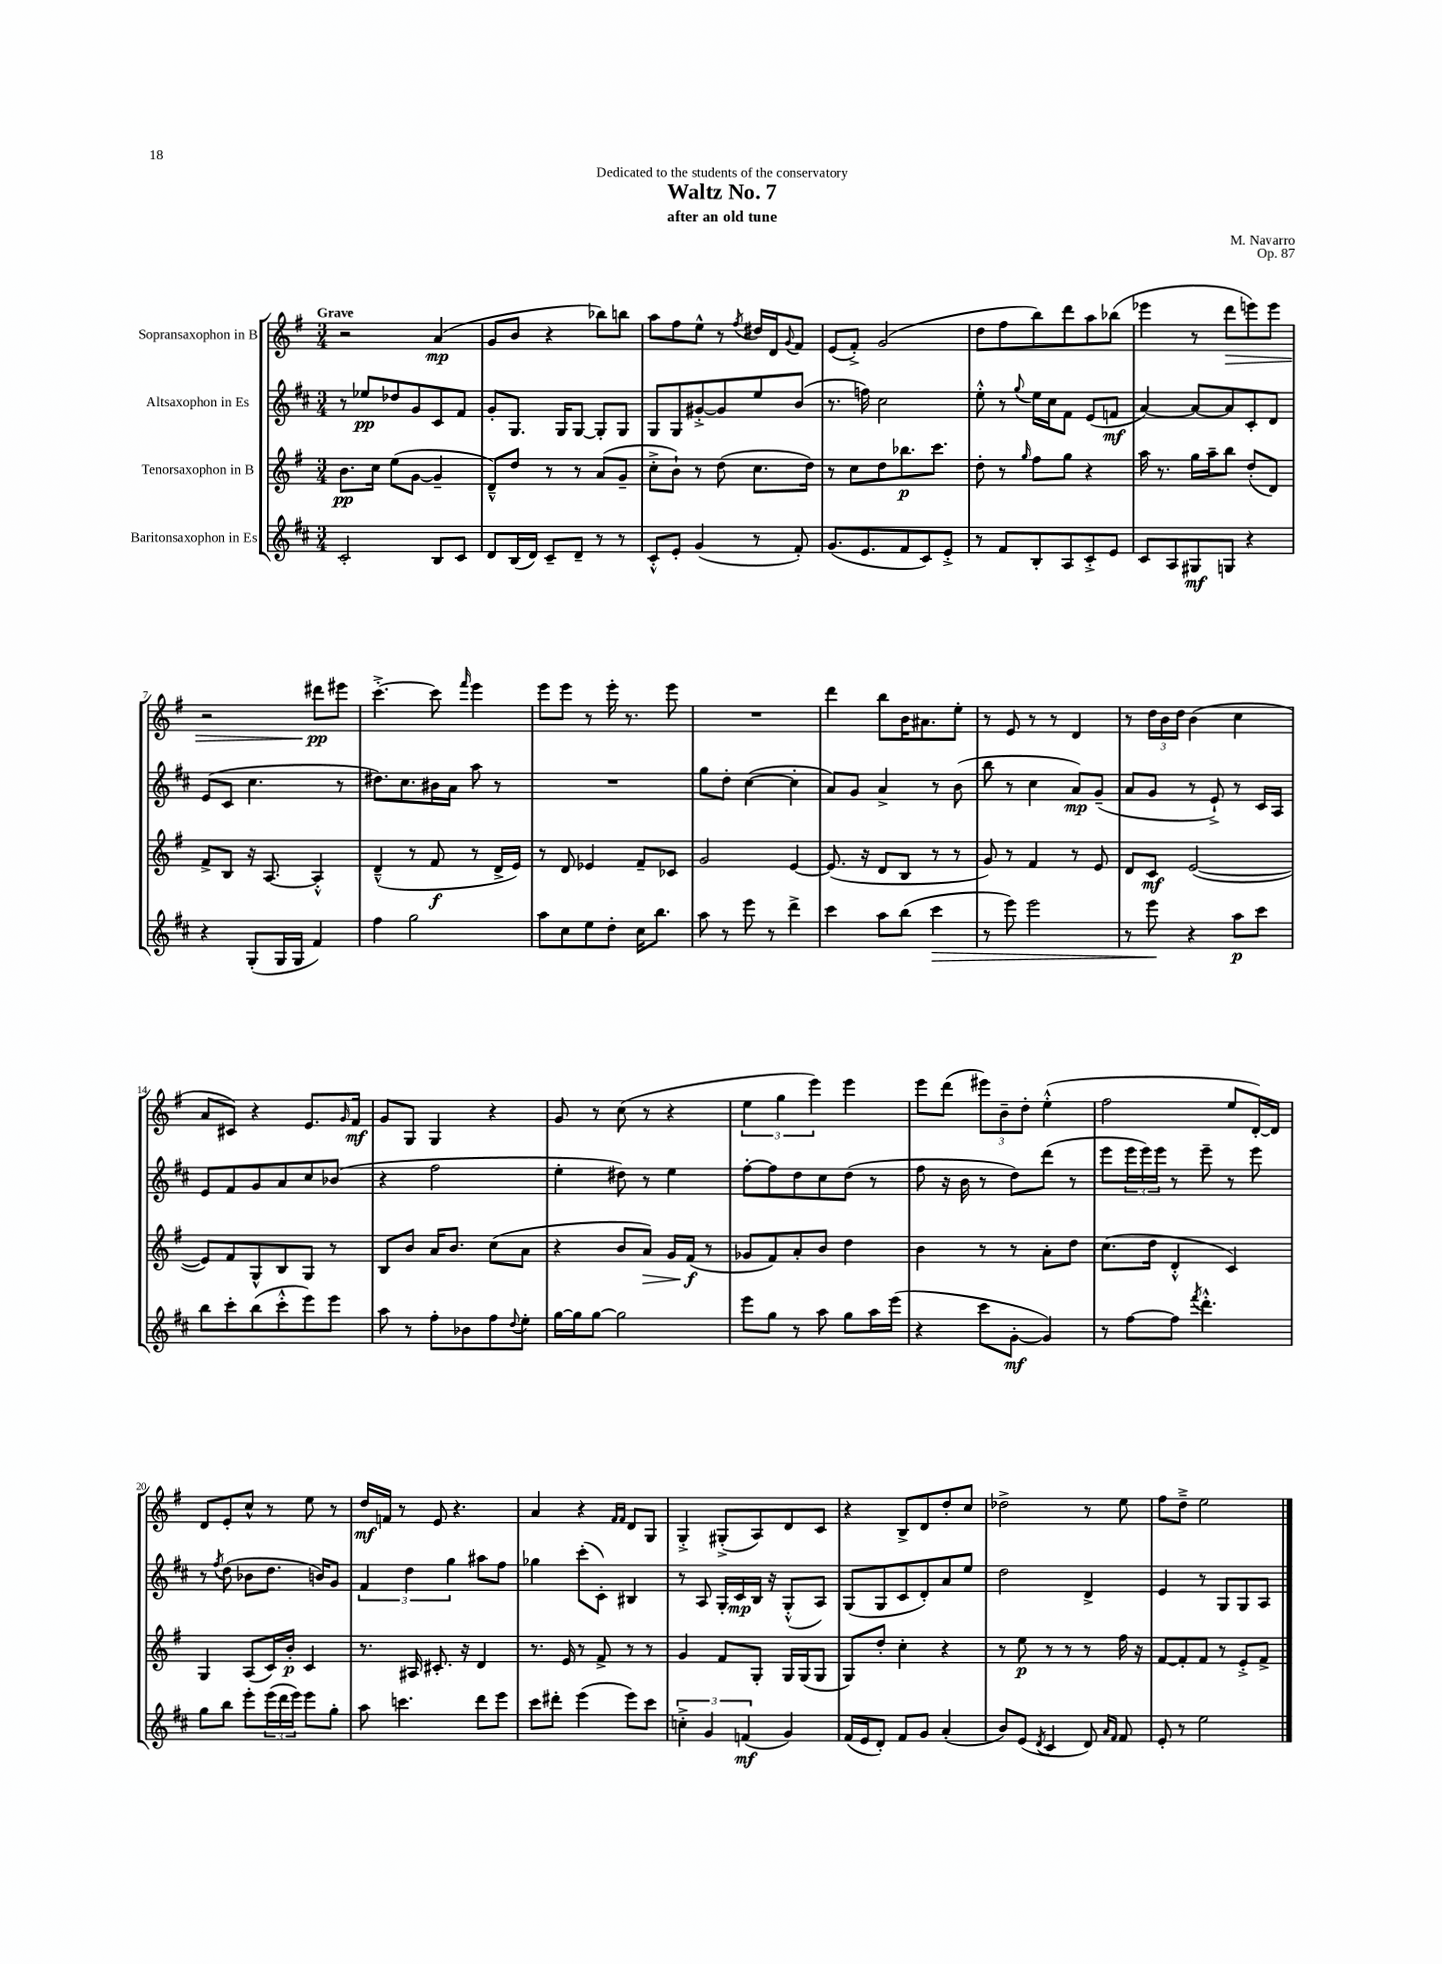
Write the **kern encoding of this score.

**kern	**kern	**kern	**kern
*staff4	*staff3	*staff2	*staff1
*clefG2	*clefG2	*clefG2	*clefG2
*k[f#c#]	*k[f#]	*k[f#c#]	*k[f#]
*M3/4	*M3/4	*M3/4	*M3/4
2c#'/	8.b\L	8r	2r
.	.	8ee-/L	.
.	16cc\Jk	.	.
.	(8ee\L	8dd-/	.
.	[8g\J	8g/	.
8B/L	4g~/]	8c#/	(4a/
8c#/J	.	8f#/J	.
=	=	=	=
8d/L	8d~^^/L)	8g'/L	8g/L
(16B/L	8dd/J	8.G/J	8b/J
16d/JJ)	.	.	.
8c#~/L	8r	.	4r
.	.	16G/LK	.
8d~/J	8r	[8G/J	.
8r	(8a/L	8G'/]L	8bb-\L)
8r	8g~/J	8G/J	8bb\J
=	=	=	=
8c#'^^/L	8cc'^\L	8G/L	8aa\L
8e'/J	8b`\J)	8G/	8ff#\
(4g/	8r	[8g#'^/	8ee^^\J
.	(8dd\	8g#/]	8r
.	.	.	8qff#/
8r	8.cc\L	8ee/	16dd#/LL
.	.	.	16d/J
.	.	.	8qqg/
8f#'/)	.	(8b/J	8f#/J
.	16dd\Jk)	.	.
=	=	=	=
(8.g/L	8r	8.r	(8e/L
.	8cc\L	.	8f#'^/J)
8.e/	.	16ff\)	.
.	8dd\	2cc#\	(2g/
8f#/	8.bb-\	.	.
8c#/)	.	.	.
.	8.ccc\J	.	.
8e'^/J	.	.	.
=	=	=	=
8r	8dd'\	8ee'^^\	8dd\L
8f#/L	8r	8r	8ff#\
.	16qqgg/	8qqgg/	.
8B'/	8ff#\L	16ee\LL	8bb\)
.	.	16cc#\J	.
8A/	8gg\J	8f#\J	8ddd\
8c#'^/	4r	(8e/L	8aa\
8e/J	.	8f/J	(8bb-\J
=	=	=	=
8c#/L	16aa\	[4a/)	4eee-\
.	8.r	.	.
8A/	.	.	.
8G#/	16gg\LL	8a/_L	8r
.	16aa~\J	.	.
8G/J	8bb\J	8a/]	8ddd\L
4r	(8dd'/L	8c#'/	8eee\)
.	8d/J)	8d/J	8eee\J
=	=	=	=
4r	8f#^/L	(8e/L	2r
.	8B/J	8c#/J	.
(8G'/L	16r	4.cc#\	.
.	[8.A/	.	.
16G/L	.	.	.
16G/JJ	.	.	.
4f#/)	4A'^^/]	.	8ddd#\L
.	.	8r	8eee#\J
=	=	=	=
4ff#\	(4d~^^/	8.dd#\L)	[4.ccc'^\
.	.	8.cc#\	.
2gg\	8r	.	.
.	8f#/	16b#\L	8ccc\]
.	.	16a\JJ	.
.	.	.	16qqfff#/
.	8r	8aa\	4eee\
.	16d^/LL	8r	.
.	16e/JJ)	.	.
=	=	=	=
8aa\L	8r	2.r	8eee\L
8cc#\	8d/	.	8eee\J
8ee\	4e-/	.	8r
8dd'\J	.	.	16eee'\
.	.	.	8.r
16cc#\LK	8f#~/L	.	.
8.bb\J	.	.	.
.	8c-/J	.	8eee\
=	=	=	=
8aa\	2g/	8gg\L	2.r
8r	.	8dd'\J	.
8eee\	.	([4cc#\	.
8r	.	.	.
4ddd^\	[4e/	4cc#'\]	.
=	=	=	=
4ccc#\	(8.e/]	8a/L)	4ddd\
.	.	8g/J	.
.	16r	.	.
8aa\L	8d/L	4a^/	8bb\L
(8bb\J	8B/J	.	16b\K
.	.	.	8.a#\
4ccc#\	8r	8r	.
.	8r	(8b\	8ee'\J
=	=	=	=
8r	8g/)	8bb\	8r
8eee\)	8r	8r	8e/
2eee\	4f#/	4cc#\	8r
.	.	.	8r
.	8r	8a/L)	4d/
.	8e/	(8g~/J	.
=	=	=	=
8r	8d/L	8a/L	8r
8eee\	8c/J	8g/J	24dd\LL
.	.	.	24b\
.	.	.	24dd\JJ
4r	([2e/	8r	(4b\
.	.	8e`^/)	.
8aa\L	.	8r	4cc\
8ccc#\J	.	16c#/LL	.
.	.	16A/JJ	.
=	=	=	=
8bb\L	8e/]L)	8e/L	8a/L
8ccc#'\	8f#/	8f#/	8c#/J)
(8bb\	8G^^/	8g/	4r
8ccc#'^^\	8B/	8a/	.
8eee\)	8G/J	8cc#/	8.e/L
8eee\J	8r	(8b-/J	.
.	.	.	16qqg/
.	.	.	16f#/Jk
=	=	=	=
8aa\	8B/L	4r	8g/L
8r	8b/J	.	8G/J
8ff#'\L	16a/LK	2ff#\	4G/
.	8.b/J	.	.
8b-\	.	.	.
8ff#\	(8cc\L	.	4r
8qqdd/	.	.	.
8ee'\J	8a\J	.	.
=	=	=	=
[16gg\LL	4r	4ee'\	8g/
16gg\]J	.	.	.
[8gg\J	.	.	8r
2gg\]	8b/L	8dd#\)	(8cc\
.	8a/J)	8r	8r
.	16g/LL	4ee\	4r
.	(16f#/JJ	.	.
.	8r	.	.
=	=	=	=
8eee\L	8g-/L	[8ff#'\L	6ee\
8gg\J	8f#/)	8ff#\]	.
.	.	.	6gg\
8r	8a'/	8dd\	.
.	.	.	6eee\)
8aa\	8b/J	8cc#\	.
8gg\L	4dd\	(8dd\J	4eee\
16aa\L	.	8r	.
(16eee\JJ	.	.	.
=	=	=	=
4r	4b\	8ff#\	8eee\L
.	.	16r	(8ddd\J
.	.	16b\	.
8ccc#\L	8r	8r	12eee#\L)
.	.	.	12b~\
[8g'\J	8r	8dd\L)	.
.	.	.	12dd'\J
4g/])	8a'\L	(8ddd\J	(4ee'^^\
.	8dd\J	8r	.
=	=	=	=
8r	(8.cc\L	8eee\L	2ff#\
[8ff#\L	.	24eee\L	.
.	.	24eee\)	.
.	16dd\Jk	.	.
.	.	24eee\JJ	.
8ff#\]J	4d'^^/	8r	.
8qfff#/	.	.	.
4.ddd'^^\	.	8eee~\	.
.	4c/)	8r	8ee/L
.	.	8eee\	[16d'/L)
.	.	.	16d/]JJ
=	=	=	=
8gg\L	4G/	8r	8d/L
.	.	8qff#/	.
8bb\J	.	(8dd\	8e'/
8eee'\L	(8A/L	8b-\L	8cc^^/J
(24eee\L	16c/L)	8.dd\J	8r
24ddd\	.	.	.
.	16b'/JJ	.	.
24eee\JJ)	.	.	.
8eee\L	4c/	.	8ee\
.	.	16b/LK)	.
8gg'\J	.	8g/J	8r
=	=	=	=
8aa\	8.r	6f#/	16dd/LL
.	.	.	16f/JJ
4.ccc\	.	.	8r
.	.	6dd\	.
.	16A#/	.	.
.	8.c#'/	.	8e/
.	.	6gg\	.
.	.	.	4.r
.	16r	.	.
8ddd\L	4d/	8aa#\L	.
8eee\J	.	8ff#\J	.
=	=	=	=
8ccc#\L	8.r	4gg-\	4a/
8ddd#'\J	.	.	.
.	16e/	.	.
(4eee\	8r	(8ccc#'\L	4r
.	8f#^/	8c#'\J)	.
.	.	.	16qqf#/LL
.	.	.	16qqf#/JJ
8eee\L)	8r	4B#/	8d/L
8ccc#\J	8r	.	8G/J
=	=	=	=
6cc'^\	4g/	8r	4G'^/
.	.	8A/	.
6g/	.	.	.
.	8f#/L	16G'/LL	(8G#'^/L
.	.	16c#/	.
(6f/	.	.	.
.	8G'/J	16B/JJ	8A/)
.	.	16r	.
4g/)	16G/LL	(8G'^^/L	8d/
.	(16G/J	.	.
.	8G/J	8A/J)	8c/J
=	=	=	=
(16f#/LL	8G/L)	(8G/L	4r
16e/J	.	.	.
8d'/J)	8dd'/J	8G/	.
8f#/L	4cc'\	8c#/	8B^/L
8g/J	.	8d'/)	8d/
(4a'/	4r	8a/	8dd'/
.	.	8ee/J	8cc/J
=	=	=	=
8b/L)	8r	2dd\	2dd-^\
(8e/J	8ee\	.	.
8qd/	.	.	.
4c#/	8r	.	.
.	8r	.	.
8d/)	8r	4d^/	8r
16qqa/LL	.	.	.
16qqf#/JJ	.	.	.
8f#/	16ff#\	.	8ee\
.	16r	.	.
=	=	=	=
8e'/	[8f#/L	4e/	8ff#\L
8r	8f#'/]	.	8dd~^\J
2ee\	8f#/J	8r	2ee\
.	8r	8G/L	.
.	8e'^/L	8G/	.
.	8f#^/J	8A/J	.
==	==	==	==
*-	*-	*-	*-
